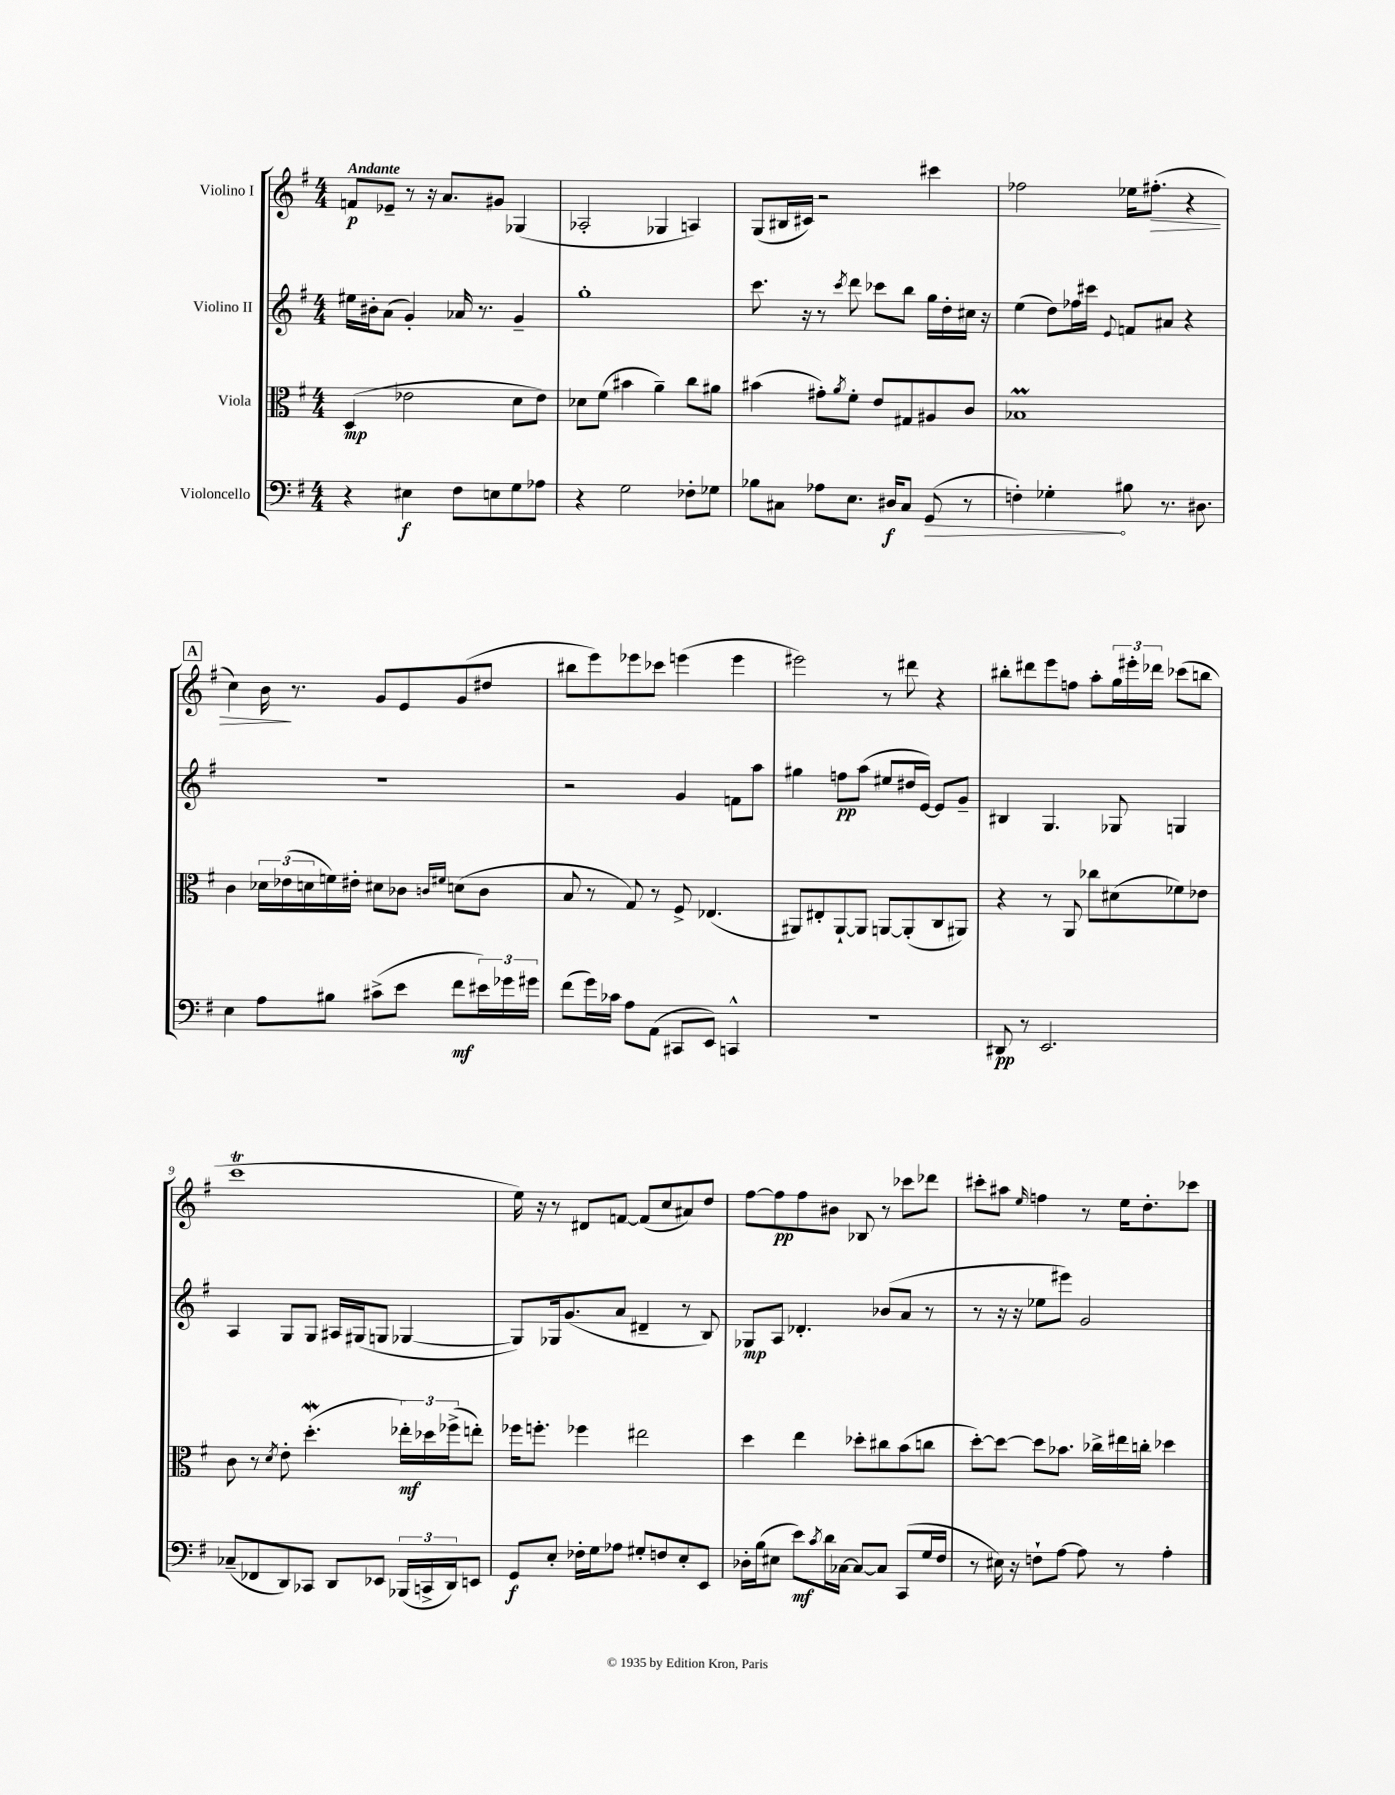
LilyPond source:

<<
\new StaffGroup <<
\new Staff = "s0" \with { instrumentName = "Violino I" } {
    \clef treble \key g \major \numericTimeSignature \time 4/4 \tempo "Andante"
    f'8\p ees'8-- r8 r16 a'8. gis'8 ges4( |
    aes2-. ges4 a4) |
    g8( bis16 cis'16) r2 cis'''4 |
    fes''2 ees''16 fis''8.-.\>( r4 |
    \mark \markup { \box "A" } c''4) b'16\! r8. g'8 e'8 g'8( dis''8 |
    bis''8 e'''8) ees'''8 ces'''8 e'''4( e'''4 |
    eis'''2) r8 dis'''8 r4 |
    bis''8-. dis'''8 e'''8 f''8 a''8-. \tuplet 3/2 { g''16 eis'''16-. des'''16 } ces'''8( b''8 |
    c'''1\trill |
    e''16) r16 r8 dis'8 f'8~ f'8( c''8 ais'8) d''8 |
    fis''8~ fis''8\pp fis''8 bis'8 bes8 r8 ces'''8 des'''8 |
    cis'''8-. ais''8 \grace { e''16 } f''4 r8 e''16 d''8.-. ces'''8 \bar "|." |
}
\new Staff = "s1" \with { instrumentName = "Violino II" } {
    \clef treble \key g \major \numericTimeSignature \time 4/4
    eis''16 bis'16-. a'8( g'4-.) aes'16 r8. g'4-- |
    g''1-. |
    c'''8. r16 r8 \acciaccatura { c'''8 } d'''8 ces'''8 b''8 g''16 d''16-. cis''16 r16 |
    e''4( d''8) fes''16 cis'''16 \appoggiatura { e'8 } f'8 ais'8 r4 |
    \mark \markup { \box "A" } R1 |
    r2 g'4 f'8 a''8 |
    gis''4 f''8\pp a''8( eis''8 dis''16 e'16~) e'8 g'8-- |
    bis4 g4. ges8 g4 |
    a4 g8 g8 ais16 gis16( g8 ges4~ |
    ges8) ges16 g'8.( a'8 dis'4-- r8 b8) |
    ges8\mp a8 des'4.-. bes'8( a'8 r8 |
    r8 r16 r16 ees''8 eis'''8) g'2 \bar "|." |
}
\new Staff = "s2" \with { instrumentName = "Viola" } {
    \clef alto \key g \major \numericTimeSignature \time 4/4
    d4\mp( ees'2 d'8 ees'8) |
    des'8 fis'8( bis'4 a'4--) c''8 ais'8 |
    bis'4( gis'8-.) \acciaccatura { a'8 } fis'8-. e'8 gis8 ais8 c'8 |
    bes1\prall |
    \mark \markup { \box "A" } c'4 \tuplet 3/2 { des'16 ees'16( d'16 } f'16) eis'16-. dis'8 ces'8 \grace { c'16 fis'16 } d'8( c'8 |
    b8 r8 g8) r8 fis8-> ees4.( |
    ais,8) eis8-. ais,8~-! ais,8 a,8~ a,8-.( c8 ais,8) |
    r4 r8 a,8 ces''8 dis'8( fes'8) ees'8 |
    c'8 r8 \acciaccatura { d'8 } e'8-. d''4.-.\mordent( \tuplet 3/2 { ees''16-.\mf) des''16 fes''16->( } e''8-.) |
    fes''16 f''8.-. fes''4 eis''2 |
    d''4 e''4 des''8-. cis''8 b'8( c''8 |
    d''8~-.) d''8~ d''8 bes'8. ces''16-> eis''16 c''16-. des''4 \bar "|." |
}
\new Staff = "s3" \with { instrumentName = "Violoncello" } {
    \clef bass \key g \major \numericTimeSignature \time 4/4
    r4 eis4\f fis8 e8 g8 aes8 |
    r4 g2 fes8-. ges8 |
    bes8 cis8 aes8 e8. dis16\f cis8 \once \override Hairpin.circled-tip = ##t g,8\>( r8 |
    f4-.) ges4-.\! bis8 r8. dis8. |
    \mark \markup { \box "A" } e4 a8 bis8 cis'8->( e'8 fis'8\mf \tuplet 3/2 { eis'16) ges'16 gis'16 } |
    fis'8( g'16) ces'16 a8 a,8( cis,8 e,8) c,4-^ |
    R1 |
    dis,8\pp r8 e,2. |
    ces8--( fes,8 d,8) ces,8 d,8 ees,8 \tuplet 3/2 { bes,,16( c,16-> d,16) } e,8 |
    g,8\f e8-. fes16-. g16 aes8 gis8-. f8 e8-. e,8 |
    des16-. b16( eis8 e'8\mf) \acciaccatura { c'8 } d'16 ces16~ ces8~ ces8 c,8( g16 fis16 |
    r8 eis16) r16 f8-! a8~ a8 r8 a4-. \bar "|." |
}
>>
>>
